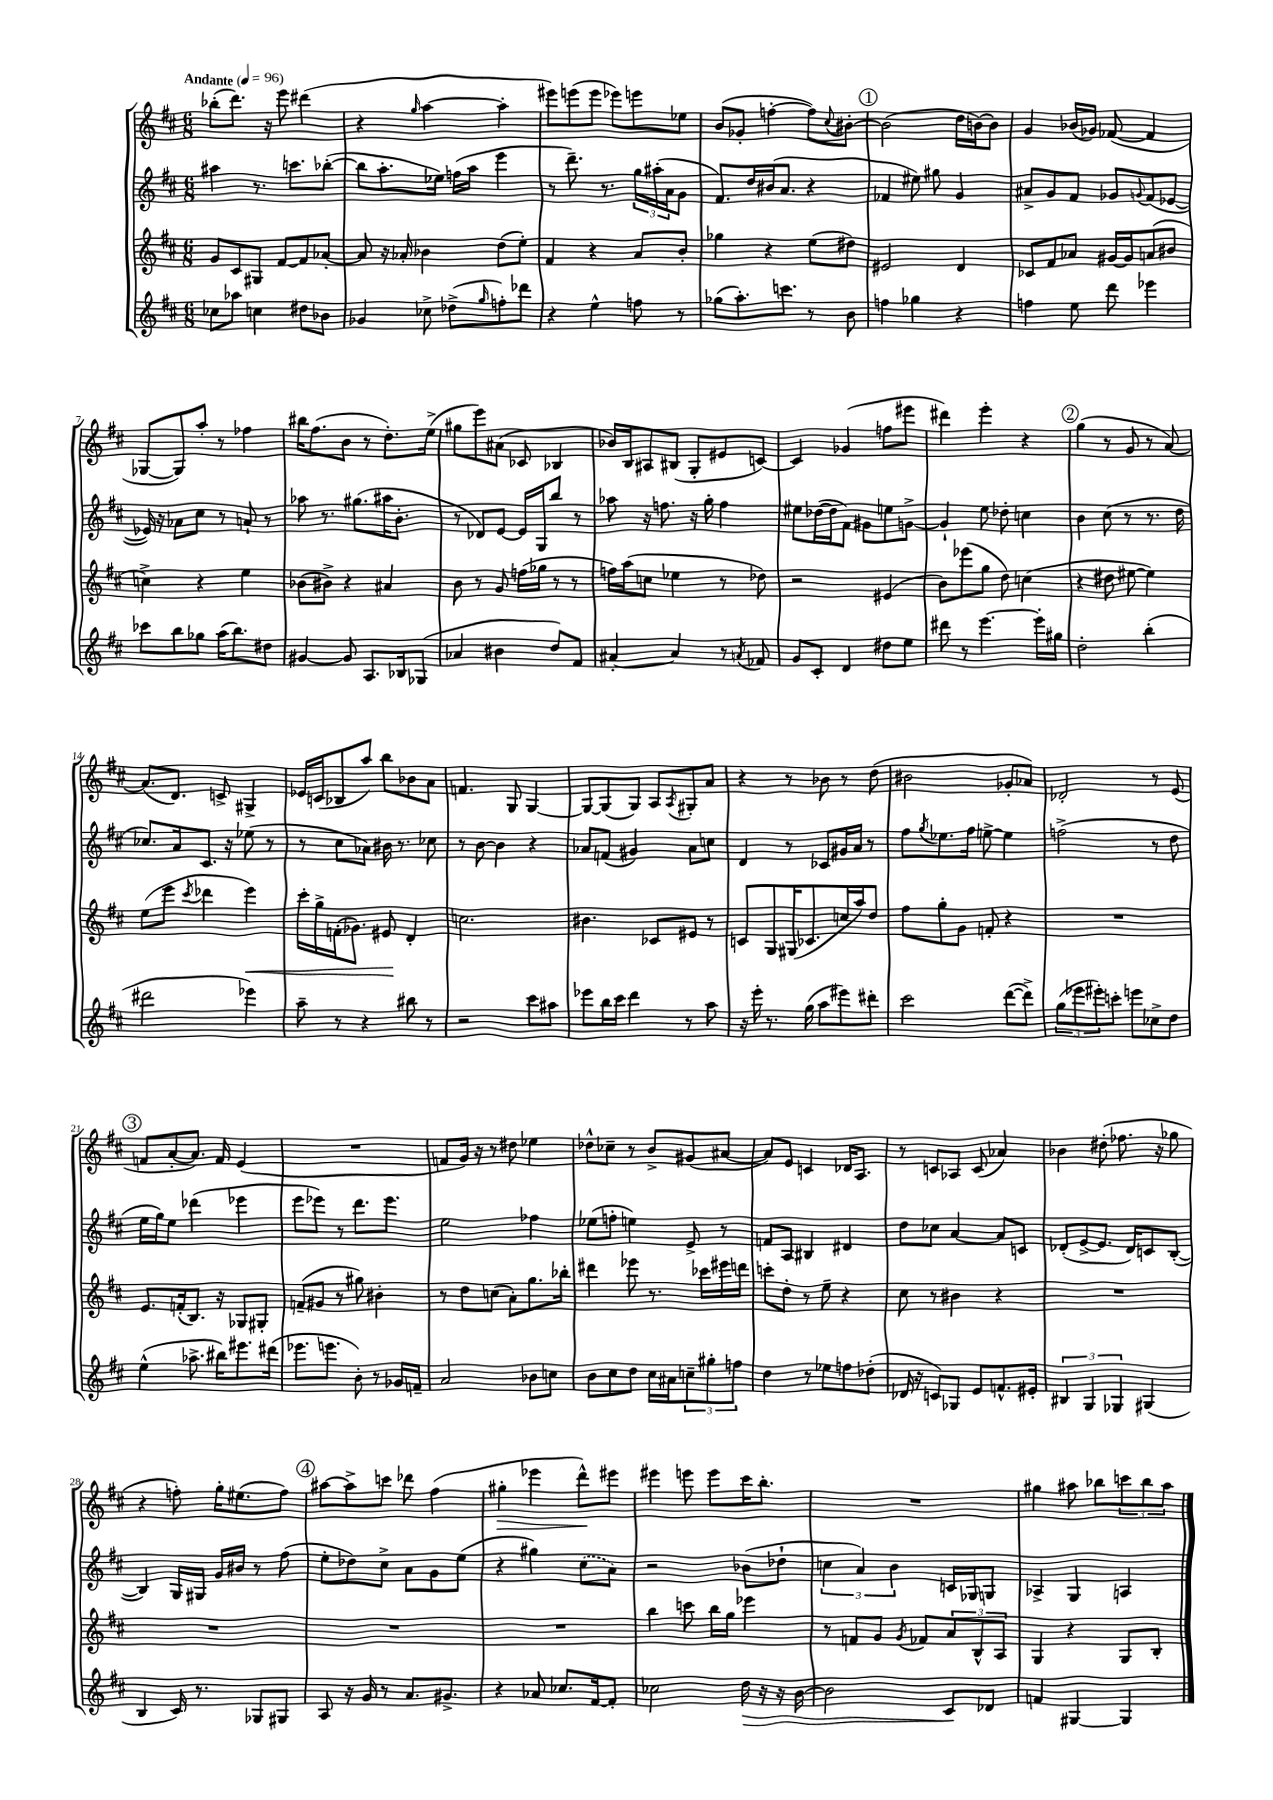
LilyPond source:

<<
\new StaffGroup <<
\new Staff = "s0" {
    \clef treble \key d \major \numericTimeSignature \time 6/8 \tempo "Andante" 4 = 96
    bes''8-.( d'''8.) r16 e'''8 dis'''4( |
    r4 \grace { g''16 } a''4~ a''4-. |
    eis'''8) e'''8( e'''8 ees'''8) e'''8 ees''8 |
    b'8( ges'8-. f''4~-. f''8) \appoggiatura { cis''8 } bis'8~-. |
    \mark \markup { \circle "1" } bis'2( d''16 b'16~) b'8 |
    g'4 bes'16( ges'16) fes'8~( fes'4 |
    ges8~ ges8) a''8-. r8 fes''4 |
    bis''16 fis''8.( b'8 r8 d''8.-.) e''16->( |
    gis''8 e'''8) ais'8( ces'8 bes4 |
    bes'16) b16 ais8 bis8( g8-. eis'8 c'8~) |
    c'4 ges'4( f''8 eis'''8 |
    dis'''4) e'''4-. r4 |
    \mark \markup { \circle "2" } g''4( r8 g'8 r8 a'8~) |
    a'8.( d'8.) c'8-> gis4-> |
    ees'16 c'16( bes8 a''8) b''8 bes'8 a'8 |
    f'4. g8 g4~ |
    g8~ g8( g8) a8 \acciaccatura { a8 } gis8-. a'8 |
    r4 r8 bes'8 r8 d''8( |
    bis'2 ges'8-. aes'8) |
    des'2-. r8 e'8( |
    \mark \markup { \circle "3" } f'8 a'8~-. a'8.) f'16 e'4( |
    R2. |
    f'8 g'16) r16 r8 dis''8 ees''4 |
    des''8-^ ces''8-- r8 b'8-> gis'8( ais'8~ |
    ais'8) e'8 c'4 des'16 a8. |
    r8 c'8 aes8 c'8( aes'4) |
    bes'4 dis''8-.( fes''8. r16 ges''8 |
    r4 f''8-.) g''16-. eis''8.( f''8) |
    \mark \markup { \circle "4" } ais''8~ ais''8-> c'''8 des'''8 fis''4( |
    gis''4-.\> ees'''4 d'''8-^\!) eis'''8 |
    eis'''4 e'''8 e'''8 cis'''16 b''8.-. |
    R2. |
    gis''4 ais''8 bes''8 \tuplet 3/2 { c'''8 bes''8 ais''8 } \bar "|." |
}
\new Staff = "s1" {
    \clef treble \key d \major \numericTimeSignature \time 6/8
    ais''4 r8. c'''8. bes''8~-.( |
    bes''8 a''8.-. ees''16) f''16( a''16 e'''4 |
    r8 d'''8.--) r8. \tuplet 3/2 { g''16 ais''16-.( a'16 } g'8 |
    fis'8.) d''16 bis'16( a'8. r4 |
    \mark \markup { \circle "1" } fes'4 eis''8) gis''8 g'4 |
    ais'8-> g'8 fis'8 ges'8 \appoggiatura { g'8 } fis'8( ees'8~ |
    ees'16) r16 aes'8 cis''8 r8 a'8-! r8 |
    aes''8 r8. gis''8.( ais''16 b'8.-. |
    r8 des'8) e'8~ e'16 g16 b''8 r8 |
    aes''8 r16 f''8. r16 g''16-. f''4 |
    eis''8 des''16~( des''16 fis'8) gis'8 e''8 g'8~-> |
    g'4-! e''8 des''8-. c''4 |
    \mark \markup { \circle "2" } b'4 cis''8( r8 r8. d''16 |
    ces''8.) a'16 cis'8. r16 ees''8( r8 |
    r8 cis''8 aes'8) bis'16 r8. ces''8 |
    r8 b'8~ b'4 r4 |
    aes'8 f'8( gis'4) aes'8 c''8 |
    d'4 r8 ces'8 gis'16 a'16 r8 |
    fis''8 \acciaccatura { g''8 } ees''8. fis''16 e''8~-> e''4 |
    f''2->( r8 d''8 |
    \mark \markup { \circle "3" } e''16 g''16) e''8 des'''4( ees'''4 |
    e'''8 ees'''8) r8 d'''8. ees'''8. |
    e''2 fes''4 |
    ees''8( f''8-. e''4) e'8-> r8 |
    f'8 a8 bis4 dis'4 |
    d''8 ces''8 a'4~ a'8 c'8 |
    des'8-.( e'8~-> e'8. des'16) c'8 b8~-.( |
    b4) g16 gis16 g'16 bis'16 r8 fis''8( |
    \mark \markup { \circle "4" } e''8-. des''8) cis''8-> a'8 g'8 e''8( |
    r4 gis''4) \once \slurDashed cis''8( a'8) |
    r2 bes'8( des''8-! |
    \tuplet 3/2 { c''4 a'4) b'4 } c'16 ges16 g8 |
    aes4-> g4 a4 \bar "|." |
}
\new Staff = "s2" {
    \clef treble \key d \major \numericTimeSignature \time 6/8
    g'8 cis'8 gis8 fis'8~ fis'8 aes'8~-. |
    aes'8 r16 aes'16-. bes'4 d''8( e''8-.) |
    fis'4 r4 a'8 b'8-. |
    ges''4 r4 e''8( dis''8) |
    \mark \markup { \circle "1" } eis'2 d'4 |
    ces'8 fis'8 aes'8 gis'16~ gis'16 a'8( bis'8 |
    c''4->) r4 e''4 |
    bes'8( bis'8->) r4 ais'4 |
    b'8 r8 g'8 f''16( ges''16 r8 r8 |
    f''16) a''16( c''8 ees''4 r8 des''8) |
    r2 eis'4( |
    b'8) ees'''8( g''8 d''8) c''4( |
    \mark \markup { \circle "2" } r4 dis''8 eis''8~ eis''4) |
    e''8( e'''8 \acciaccatura { cis'''8 } des'''4 e'''4\<) |
    cis'''16-. g''16-> f'16-.( ges'8.) eis'8\! d'4-. |
    c''2. |
    bis'4. ces'8 eis'8 r8 |
    c'8 g8 gis16( ces'8. c''16 a''16) d''8 |
    fis''8 g''8-. g'8 f'8-. r4 |
    R2. |
    \mark \markup { \circle "3" } e'8. f'16-.( b8.) r16 ges8 gis8-. |
    f'8--( gis'8 r8 gis''8) bis'4-. |
    r8 d''8 c''8( a'8-.) g''8. bes''16-. |
    dis'''4 ees'''8 r8. ces'''16 eis'''16 d'''16 |
    c'''8-. d''8-. r8 e''8-- r4 |
    cis''8 r8 bis'4 r4 |
    R2. |
    R2. |
    \mark \markup { \circle "4" } R2. |
    R2. |
    b''4 c'''8 b''16 g''16 ees'''4 |
    r8 f'8 g'8 \acciaccatura { g'8 } fes'8 \tuplet 3/2 { a'8 b8-^ a8 } |
    g4 r4 g8 b8-. \bar "|." |
}
\new Staff = "s3" {
    \clef treble \key d \major \numericTimeSignature \time 6/8
    ces''8 aes''8 c''4 dis''8 bes'8 |
    ges'4 ces''8-> des''8->( \grace { g''16 } f''8-.) des'''8 |
    r4 e''4-^ f''8 r8 |
    ges''8( a''8.-.) c'''8. r8 b'8 |
    \mark \markup { \circle "1" } f''4 ges''4 r4 |
    f''4 e''8 d'''8 ees'''4 |
    ces'''8 b''8 ges''8 a''16( b''8.) dis''8 |
    gis'4~ gis'8 a8. bes16 ges8( |
    aes'4 bis'4 d''8) fis'8 |
    ais'4~-. ais'4 r8 \acciaccatura { a'8 } fes'8 |
    g'8 cis'8-. d'4 dis''8 e''8 |
    dis'''8 r8 e'''4.~ e'''16-. gis''16 |
    \mark \markup { \circle "2" } d''2-. b''4-.( |
    dis'''2 ees'''4) |
    a''8-- r8 r4 bis''8 r8 |
    r2 cis'''8 ais''8 |
    ees'''8 b''16 cis'''16 d'''4 r8 a''8 |
    r16 e'''16-. r8. g''16( a''8 eis'''8) dis'''8-. |
    cis'''2 d'''8~( d'''8->) |
    \tuplet 3/2 { g''8( ees'''8 eis'''8-.) } c'''8-. e'''8 ces''8-> d''8 |
    \mark \markup { \circle "3" } e''4-^( aes''8.-> bis''16) eis'''8. dis'''16( |
    ees'''8. e'''8. b'8-.) r8 ges'16 f'16-- |
    a'2 bes'8 c''8 |
    b'8 cis''8 d''8 cis''16 ais'16 \tuplet 3/2 { c''8-- gis''8-. f''8 } |
    d''4 r8 ees''8 f''8 des''8-.( |
    des'16 r16 c'8) ges8 e'8 f'8.-^ eis'16-. |
    \tuplet 3/2 { bis4 g4 ges4 } gis4( |
    b4 cis'16) r8. ges8 gis8 |
    \mark \markup { \circle "4" } a8 r16 g'16 r8 a'8. gis'8.-> |
    r4 aes'8 ces''8. fis'16~ fis'8-. |
    ces''2 d''16\> r16 r16 b'16~ |
    b'2 cis'8\! des'8 |
    f'4 gis4~ gis4 \bar "|." |
}
>>
>>
